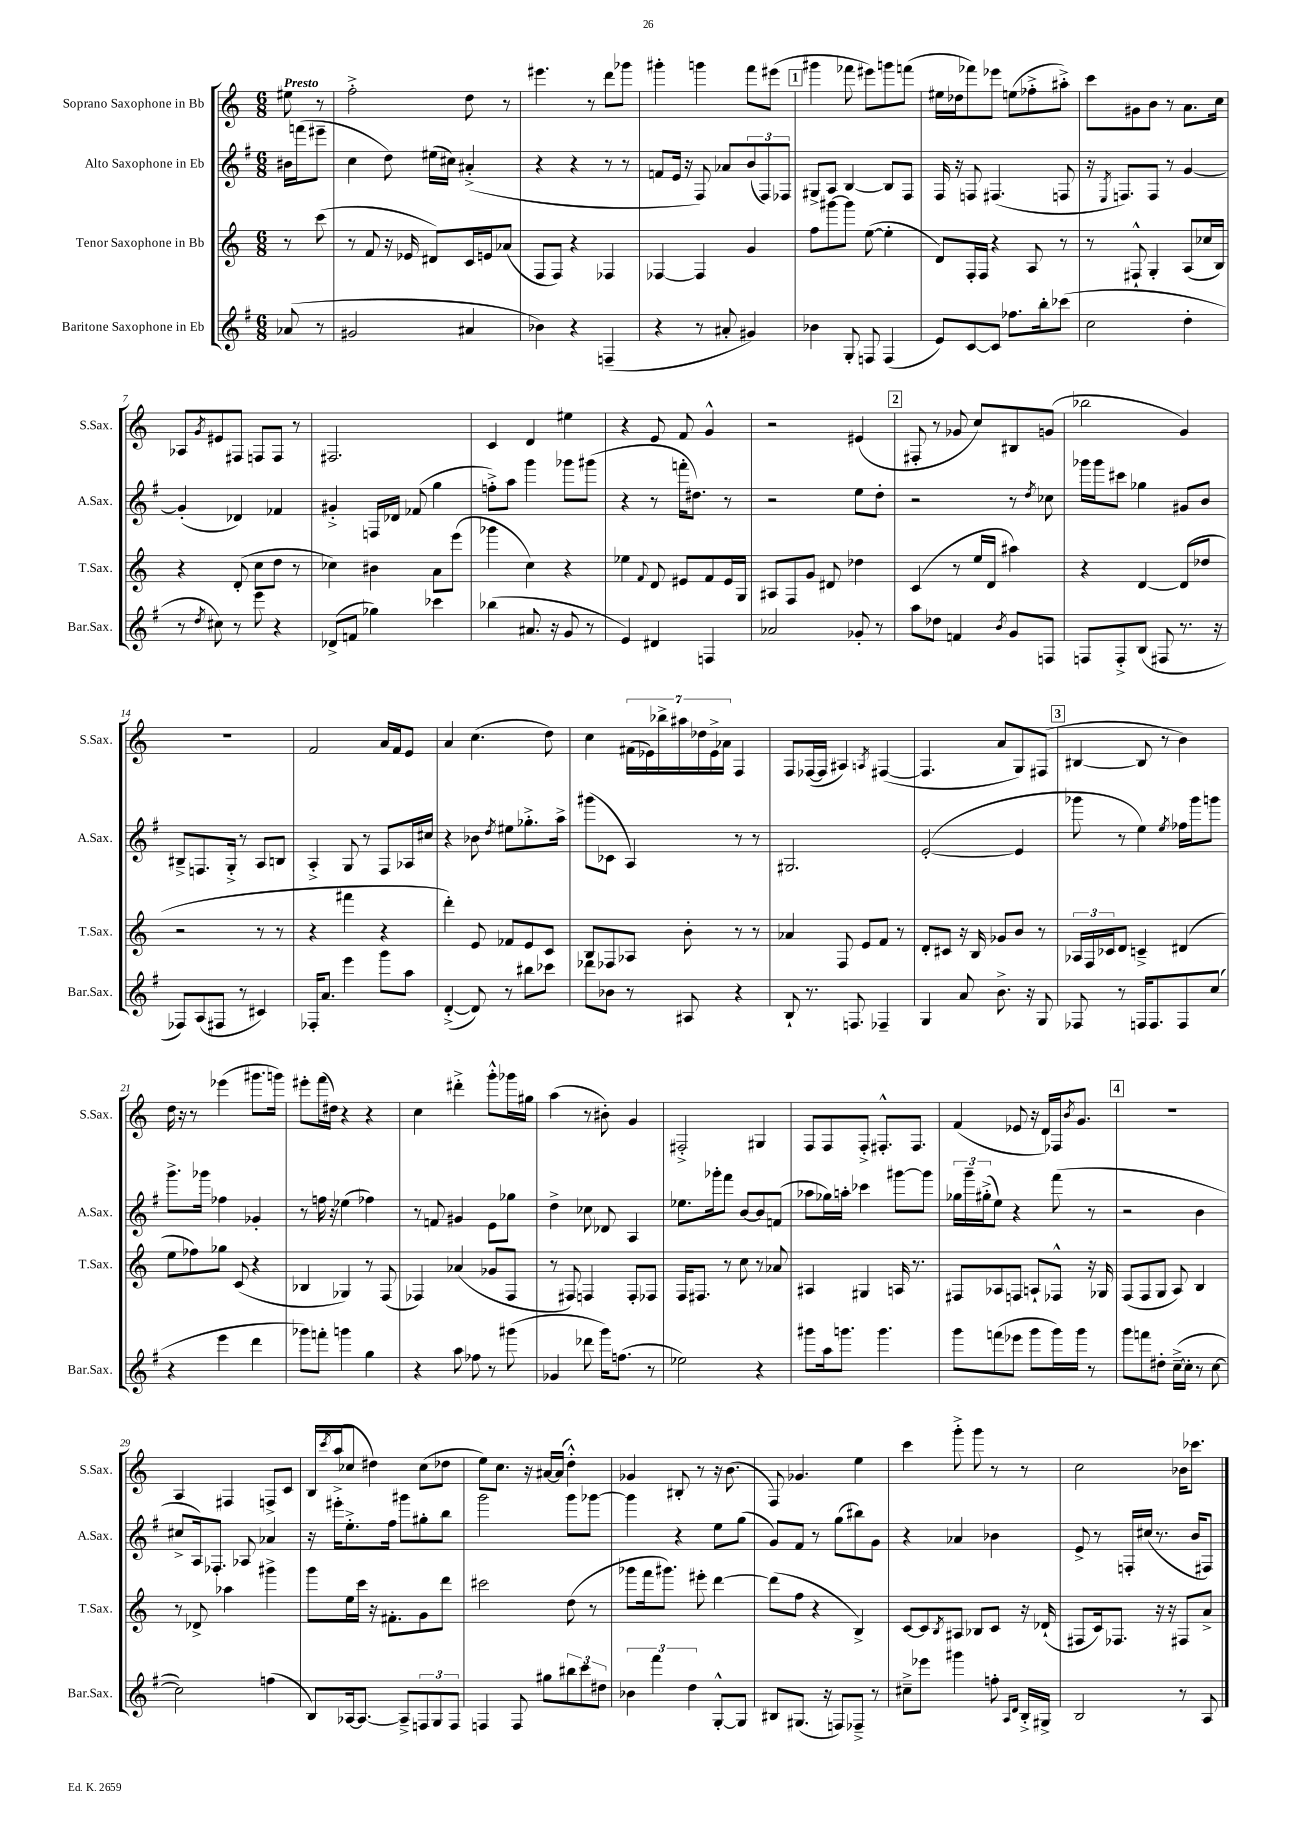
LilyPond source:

<<
\new StaffGroup <<
\new Staff = "s0" \with { instrumentName = "Soprano Saxophone in Bb" shortInstrumentName = "S.Sax." } {
    \clef treble \key c \major \numericTimeSignature \time 6/8 \partial 4 \tempo "Presto"
    eis''8 r8 |
    f''2-.-> d''8 r8 |
    eis'''4. r8 d'''8 ges'''8 |
    gis'''4-. g'''4 f'''8 eis'''8( |
    \mark \markup { \box "1" } gis'''4 fes'''8 eis'''8) g'''8 f'''8( |
    eis''16 des''16 fes'''8) ees'''8 e''8( fes''8-.-> ais''8-.->) |
    c'''8 gis'8 b'8 r8 a'8. c''16 |
    aes8 \acciaccatura { g'8 } eis'8 fis8 f8 f8 r8 |
    fis2. |
    c'4 d'4 eis''4 |
    r4 e'8 f'8 g'4-^ |
    r2 eis'4( |
    \mark \markup { \box "2" } fis8-. r8 ges'8 c''8) bis8 g'8( |
    bes''2 g'4) |
    R2. |
    f'2 a'16 f'16 e'8 |
    a'4 c''4.( d''8) |
    c''4 \tuplet 7/4 { fis'16( ees'16) bes''16-> ais''16 des''16 ees'16-> aes'16 } f4 |
    f8 fes16~( fes16 ais4) \acciaccatura { a8 } fis4~( |
    fis4. a'8 g8) fis8( |
    \mark \markup { \box "3" } bis4~ bis8 r8 b'4) |
    d''16 r16 r8 ees'''4( gis'''8. g'''16) |
    eis'''8-. f'''16( dis''16) r4 r4 |
    c''4 dis'''4-.-> g'''8-.-^ ges'''16 gis''16 |
    a''4( r8 bis'8-.) g'4 |
    fis2-.-> gis4 |
    f8 f8 f8-.-> fis8.-.-^ fis8. |
    f'4( ees'8 r16 d'16) fes16 \acciaccatura { b'8 } g'8. |
    \mark \markup { \box "4" } R2. |
    a4 fis4 f8-> c'8 |
    b16 \acciaccatura { c'''8 } a''16->( ces''8 dis''4) ces''8( des''8 |
    e''8) c''8. r16 ais'16~ ais'16( d''4-.-^) |
    ges'4 bis8-. r8 r16 b'8.( |
    f8) ges'4. e''4 |
    c'''4 g'''8-.-> g'''8 r8 r8 |
    c''2 bes'16 ces'''8. \bar "|." |
}
\new Staff = "s1" \with { instrumentName = "Alto Saxophone in Eb" shortInstrumentName = "A.Sax." } {
    \clef treble \key g \major \numericTimeSignature \time 6/8 \partial 4
    bis'16 f'''16( eis'''8-- |
    c''4 d''8) eis''16( cis''16) ais'4-.->( |
    r4 r4 r8 r8 |
    f'8 e'16 r16 fis8) aes'8 \tuplet 3/2 { b'8( fis8) fes8 } |
    \mark \markup { \box "1" } gis8-> a8 b4~ b8 fis8 |
    fis16 r16 f8 fis4.( f8 |
    r16 \acciaccatura { e8 } f8.) f8 r8 g'4~ |
    g'4-.( des'4) fes'4 |
    gis'4-.-> f16 des'16 fes'8( g''4 |
    f''8-.->) a''8 g'''4 ges'''8 gis'''8( |
    r4 r8 f'''16-. dis''8.) r8 |
    r2 e''8 d''8-. |
    \mark \markup { \box "2" } r2 r8 \acciaccatura { d''8 } ces''8 |
    ges'''16 ges'''16 cis'''8 ges''4 gis'8 b'8 |
    bis8---> f8. g16-.-> r8 a8 b8 |
    a4-.-> g8 r8 fis8 aes16 cis''16 |
    r4 bes'8 \acciaccatura { d''8 } eis''8 ges''8.-.-> a''16-> |
    gis'''8( ces'8 a4) r8 r8 |
    gis2. |
    e'2~-.( e'4 |
    \mark \markup { \box "3" } ges'''8 r8 e''4) \acciaccatura { e''8 } fes''16 ges'''16 g'''8 |
    g'''8.-> ges'''16 fes''4 ges'4-. |
    r8 f''16 r16 ees''4( fes''4) |
    r8 f'8 gis'4 e'8 ges''8 |
    d''4-> ces''8 des'8 a4 |
    ees''8. ges'''16-. fis'''8 b'8~ b'8 f'8( |
    aes''8 ges''16) a''16-. ces'''4 gis'''8~ gis'''8 |
    \tuplet 3/2 { ges''16 g'''16-- gis''16-.->( } e''8) r4 fis'''8( r8 |
    \mark \markup { \box "4" } r2 b'4 |
    cis''8-> a16) fes8.-. aes8 aes'4 |
    r16 eis'''16-. e''8.-.-> fis''16 gis'''8 gis''8-. b''8 |
    g'''2 g'''8 ges'''8~ |
    ges'''4 r4 e''8 g''8( |
    g'8) fis'8 r8 g''8( bis''8) g'8 |
    r4 aes'4 bes'4 |
    e'8-> r8 f16-. cis''16( r8. b'16 fis8) \bar "|." |
}
\new Staff = "s2" \with { instrumentName = "Tenor Saxophone in Bb" shortInstrumentName = "T.Sax." } {
    \clef treble \key c \major \numericTimeSignature \time 6/8 \partial 4
    r8 c'''8( |
    r8 f'8 r16 ees'16 dis'8) c'16 e'16 aes'8( |
    f8 f8) r4 fes4 |
    fes4~ fes4 g'4 |
    \mark \markup { \box "1" } f''8 gis'''8~ gis'''8 e''8~( e''4-. |
    d'8) f16-. f16 r4 a8 r8 |
    r8 fis8-!-^ g4-. a8( ces''16 b16) |
    r4 d'8-.( c''8 d''8 r8 |
    ces''4) bis'4 a'8 e'''8( |
    ges'''4 c''4) r4 |
    ees''4 \appoggiatura { f'8 } d'8 eis'8 f'8 eis'16 g16 |
    ais8 f8 g'8 dis'8 des''4 |
    \mark \markup { \box "2" } c'4( r8 e''16 d'16 ais''4) |
    r4 d'4~ d'8( des''8 |
    r2 r8 r8 |
    r4 fis'''4 r4 |
    d'''4-.) e'8 fes'8 e'8 c'8 |
    b8 fes8 aes8 b'8-. r8 r8 |
    aes'4 f8 e'8 f'8 r8 |
    d'8-. cis'8 r16 b16 ges'8 b'8 r8 |
    \mark \markup { \box "3" } \tuplet 3/2 { aes16 f16 ces'16 } d'8 c'4---> dis'4( |
    e''8 fes''8) ges''8 c'8( r4 |
    bes4 ges4) r8 f8( |
    fes4) aes'4( ges'8 fes8 |
    r8 fis8) f4 f8-. fes8 |
    f16 fis8. r8 c''8 r8 aes'8 |
    ais4 gis4 a16 r8. |
    fis8 aes8 f8 a8-! fes8-^ r16 ges16 |
    \mark \markup { \box "4" } f8( f8 g8 a8) b4 |
    r8 des'8-> aes''4 gis'''4-> |
    g'''8 e''16 c'''16 r16 fis'8.-. g'8 d'''8 |
    cis'''2 d''8( r8 |
    ges'''8 f'''16 gis'''8.) eis'''8-. d'''4~ |
    d'''8( f''8 r4 b4->) |
    c'8~ c'8 \acciaccatura { b8 } ais8 bes8 c'8 r16 des'16-!( |
    fis8 c'16) fes8. r16 r16 fis8 a'8-> \bar "|." |
}
\new Staff = "s3" \with { instrumentName = "Baritone Saxophone in Eb" shortInstrumentName = "Bar.Sax." } {
    \clef treble \key g \major \numericTimeSignature \time 6/8 \partial 4
    aes'8( r8 |
    gis'2 ais'4 |
    bes'4) r4 f4--( |
    r4 r8 ais'8-. gis'4) |
    \mark \markup { \box "1" } bes'4 g8-. f8 f4( |
    e'8) c'8~ c'8 fes''8. b''16-. ces'''8( |
    c''2 d''4-. |
    r8 \acciaccatura { d''8 } cis''8) r8 e'''8 r4 |
    des'8->( f'8 ges''4) ces'''4 |
    bes''4( ais'8. r16 g'8 r8 |
    e'4) dis'4 f4 |
    aes'2 ges'8-. r8 |
    \mark \markup { \box "2" } a''8 des''8 f'4 \acciaccatura { b'8 } g'8 f8 |
    f8 f8-.-> b8( fis8 r8. r16 |
    fes8) a8( fis8 r8 cis'4) |
    fes16-. a'8. e'''4 g'''8 a''8 |
    d'4~-.->( d'8) r8 bis''8 ces'''8 |
    des'''8 bes'8 r8 ais8 r4 |
    b8-! r8. f8. fes4-- |
    g4 a'8 b'8.-> r16 g8 |
    \mark \markup { \box "3" } fes8 r8 f16 f8. f8 c''8( |
    r4 e'''4 d'''4 |
    ges'''8) f'''8-. g'''4 g''4 |
    r4 a''8 fes''8 r8 gis'''8( |
    ges'4 des'''8 g'''16) f''8.( r8 |
    ees''2) r4 |
    gis'''8 a''16 g'''8. g'''4. |
    g'''8 f'''8( ees'''8 g'''8 g'''16) g'''16 r8 |
    \mark \markup { \box "4" } g'''8 f'''8 dis''8-. c''16~--->( c''16-. r8 c''8~ |
    c''2) f''4( |
    b8) aes16~ aes8.~ aes8---> \tuplet 3/2 { f8 g8 f8 } |
    f4 f8 gis''8 \tuplet 3/2 { bis''8 c'''8 dis''8 } |
    \tuplet 3/2 { bes'4 fis'''4 d''4 } g8~-.-^ g8 |
    bis8 gis8.( r16 f8) fes8---> r8 |
    cis''8---> ees'''8 gis'''4 f''8-. \grace { a16 d'16 } b16-.-> gis16-> |
    b2 r8 a8 \bar "|." |
}
>>
>>
